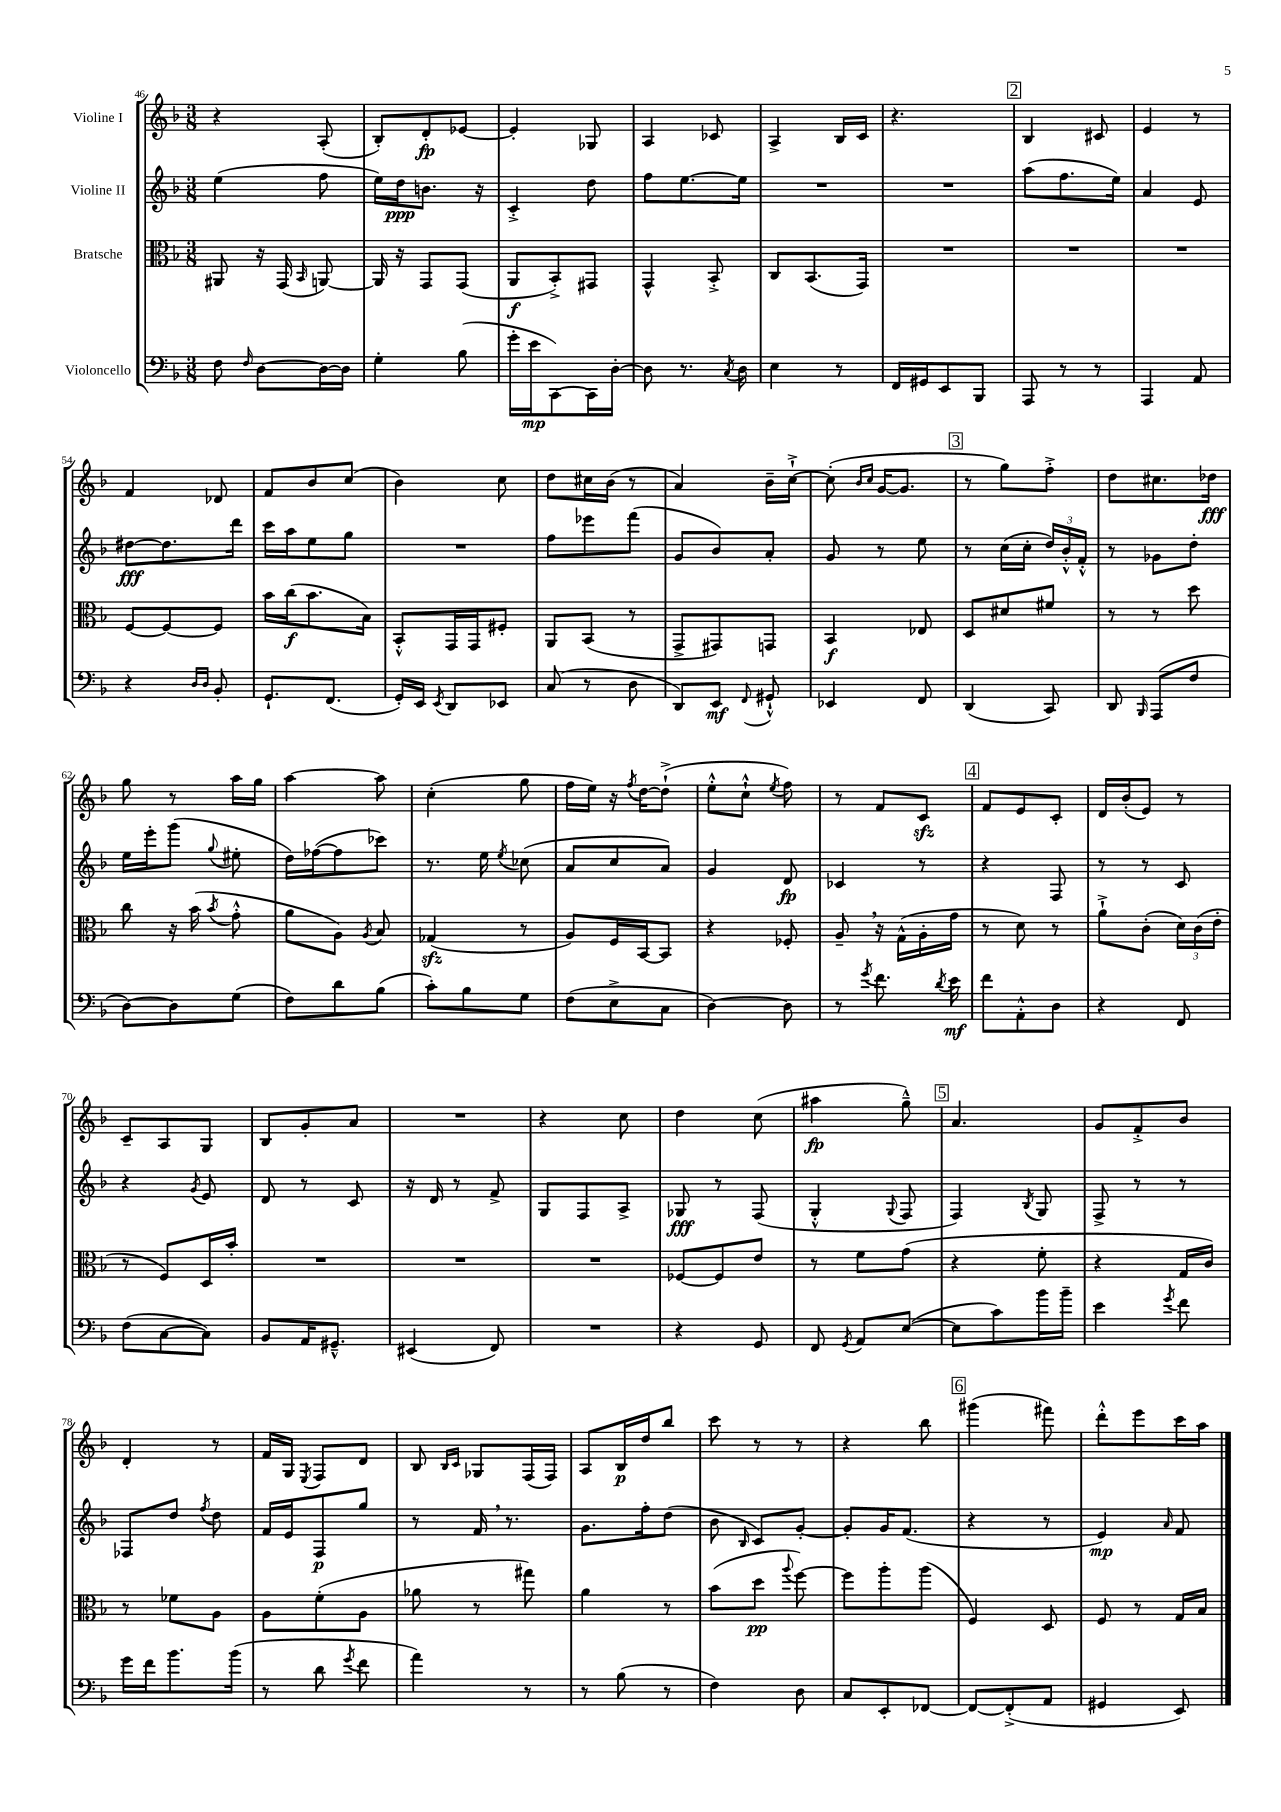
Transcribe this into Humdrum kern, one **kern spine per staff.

**kern	**kern	**kern	**kern
*staff4	*staff3	*staff2	*staff1
*clefF4	*clefC3	*clefG2	*clefG2
*k[b-]	*k[b-]	*k[b-]	*k[b-]
*M3/8	*M3/8	*M3/8	*M3/8
8F	8AA#	(4ee	4r
16qqF	.	.	.
[8D	16r	.	.
.	(16GG	.	.
.	16qqBB-	.	.
16D_	[8AA)	8ff	(8A'
16D]	.	.	.
=	=	=	=
4G'	16AA]	16ee)	8B-')
.	16r	16dd	.
.	8GG	8.b	8d'
(8B-	(8GG	.	[8e-
.	.	16r	.
=	=	=	=
16g'	8AA	4c'^	4e-']
16e	.	.	.
[8CC)	8BB-'^)	.	.
16CC]	8GG#	8dd	8G-
[16D'	.	.	.
=	=	=	=
8D]	4GG^^	8ff	4A
8.r	.	[8.ee	.
.	8BB-'^	.	8c-
8qC	.	.	.
16D	.	16ee]	.
=	=	=	=
4E	8C	4.r	4A^
.	(8.BB-	.	.
8r	.	.	16B-
.	16GG)	.	16c
=	=	=	=
16FF	4.r	4.r	4.r
16GG#	.	.	.
8EE	.	.	.
8BBB-	.	.	.
=	=	=	=
8AAA	4.r	(8aa	4B-
8r	.	8.ff	.
8r	.	.	8c#
.	.	16ee)	.
=	=	=	=
4AAA	4.r	4a	4e
8AA	.	8e	8r
=	=	=	=
4r	[8F	[8dd#	4f
.	8F_	8.dd#]	.
16qqD	.	.	.
16qqD	.	.	.
8BB-'	8F]	.	8d-
.	.	16ddd	.
=	=	=	=
8.GG`	16b-	16ccc	8f
.	(16cc	16aa	.
.	8.b-	8ee	8b-
(8.FF	.	.	.
.	.	8gg	(8cc
.	16B-)	.	.
=	=	=	=
16GG')	8BB-'^^	4.r	4b-)
16EE	.	.	.
8qEE	.	.	.
8DD	16GG	.	.
.	16GG	.	.
8EE-	8F#'	.	8cc
=	=	=	=
(8C	8AA	8ff	8dd
8r	(8BB-	8eee-	16cc#
.	.	.	(16b-
8D	8r	(8fff	8r
=	=	=	=
8DD)	8GG^	8g	4a)
8EE	8GG#)	8b-)	.
8qqFF	.	.	.
8GG#`^^	8GG	8a'	16b-~
.	.	.	[16cc`^
=	=	=	=
4EE-	4BB-	8g	(8cc']
.	.	.	16qqb-
.	.	.	16qqcc
.	.	8r	[16g
.	.	.	8.g]
8FF	8E-	8ee	.
=	=	=	=
(4DD	8D	8r	8r
.	8d#	(16cc	8gg)
.	.	16cc'	.
8CC)	8f#	24dd)	8ff'^
.	.	24b-'^^	.
.	.	24f'^^	.
=	=	=	=
8DD	8r	8r	8dd
16qqBBB-	.	.	.
(8AAA	8r	8g-	8.cc#
8F	8dd	8dd'	.
.	.	.	16dd-
=	=	=	=
[8D)	8cc	16ee	8gg
.	.	16eee'	.
8D]	16r	(8ggg	8r
.	(16b-	.	.
.	8qb-	8qqgg	.
(8G	8g'^^	8ee#'	16aa
.	.	.	16gg
=	=	=	=
8F)	8a	16dd)	[4aa
.	.	([16ff-	.
8d	8A)	8ff-]	.
.	8qA	.	.
(8B-	8B-	8ccc-)	8aa]
=	=	=	=
8c')	(4G-	8.r	(4cc'
8B-	.	.	.
.	.	16ee	.
.	.	8qee	.
8G	8r	(8cc-	8gg
=	=	=	=
(8F	8A)	8a	16ff
.	.	.	16ee)
8E^	16F	8cc	16r
.	.	.	8qff
.	[16BB-	.	[16dd
8C	8BB-]	8a)	(8dd`^]
=	=	=	=
[4D)	4r	4g	8ee'^^
.	.	.	8cc`^^
.	.	.	8qee
8D]	8F-'	8d	8ff)
=	=	=	=
8r	8A~	4c-	8r
8qg	.	.	.
8.f	16r	.	8f
.	(16G^^	.	.
.	16A'	8r	8c
8qd	.	.	.
16e	16g	.	.
=	=	=	=
8f	8r	4r	8f
8AA'^^	8d)	.	8e
8D	8r	8F	8c'
=	=	=	=
4r	8a`^	8r	16d
.	.	.	(16b-'
.	(8c'	8r	8e)
8FF	24d)	8c	8r
.	(24c	.	.
.	24e'	.	.
=	=	=	=
(8F	8r	4r	8c~
[8C	8F)	.	8A
.	.	8qg	.
8C])	16D	8e	8G
.	16b-'	.	.
=	=	=	=
8BB-	4.r	8d	8B-
16AA	.	8r	8g'
8.GG#~^^	.	.	.
.	.	8c	8a
=	=	=	=
(4EE#	4.r	16r	4.r
.	.	16d	.
.	.	8r	.
8FF)	.	8f^	.
=	=	=	=
4.r	4.r	8G	4r
.	.	8F	.
.	.	8A^	8cc
=	=	=	=
4r	[8F-	8G-	4dd
.	8F-]	8r	.
8GG	8e	(8F	(8cc
=	=	=	=
8FF	8r	4G'^^	4aa#
8qGG	.	.	.
8AA	8f	.	.
.	.	8qqG	.
([8E	(8g	8F	8gg~^^)
=	=	=	=
8E]	4r	4F)	4.a
8c)	.	.	.
.	.	8qB-	.
16b-	8f'	8G	.
16b-~	.	.	.
=	=	=	=
4e	4r	8F^	8g
.	.	8r	8f'^
8qg	.	.	.
8f	16G	8r	8b-
.	16c)	.	.
=	=	=	=
16g	8r	8F-	4d'
16f	.	.	.
8.b-	8f-	8dd	.
.	.	8qff	.
.	8A	8dd	8r
(16b-	.	.	.
=	=	=	=
8r	8A	16f	16f
.	.	16e	16G
.	.	.	8qE
8d	(8f'	8F	8F
8qg	.	.	.
8f	8A	8gg	8d
=	=	=	=
4a)	8a-	8r	8B-
.	.	.	16qqB-
.	.	.	16qqc
.	8r	16f	8G-
.	.	8.r	.
8r	8gg#)	.	(16F
.	.	.	16F)
=	=	=	=
8r	4a	8.g	8A
(8B-	.	.	16B-
.	.	16ff'	16dd
8r	8r	(8dd	8bb-
=	=	=	=
4F)	(8b-	8b-	8ccc
.	.	16qqB-	.
.	8dd	8c)	8r
.	8qqaa	.	.
8D	[8ff)	[8g'	8r
=	=	=	=
8C	8ff]	8g']	4r
8EE'	8aa'	16g	.
.	.	(8.f	.
[8FF-	(8aa	.	8bb-
=	=	=	=
8FF-_	4F)	4r	(4ggg#
(8FF-'^]	.	.	.
8AA	8D	8r	8fff#)
=	=	=	=
4GG#	8F	4e)	8ddd'^^
.	8r	.	8eee
.	.	16qqa	.
8EE)	16G	8f	16ccc
.	16B-	.	16aa
==	==	==	==
*-	*-	*-	*-
